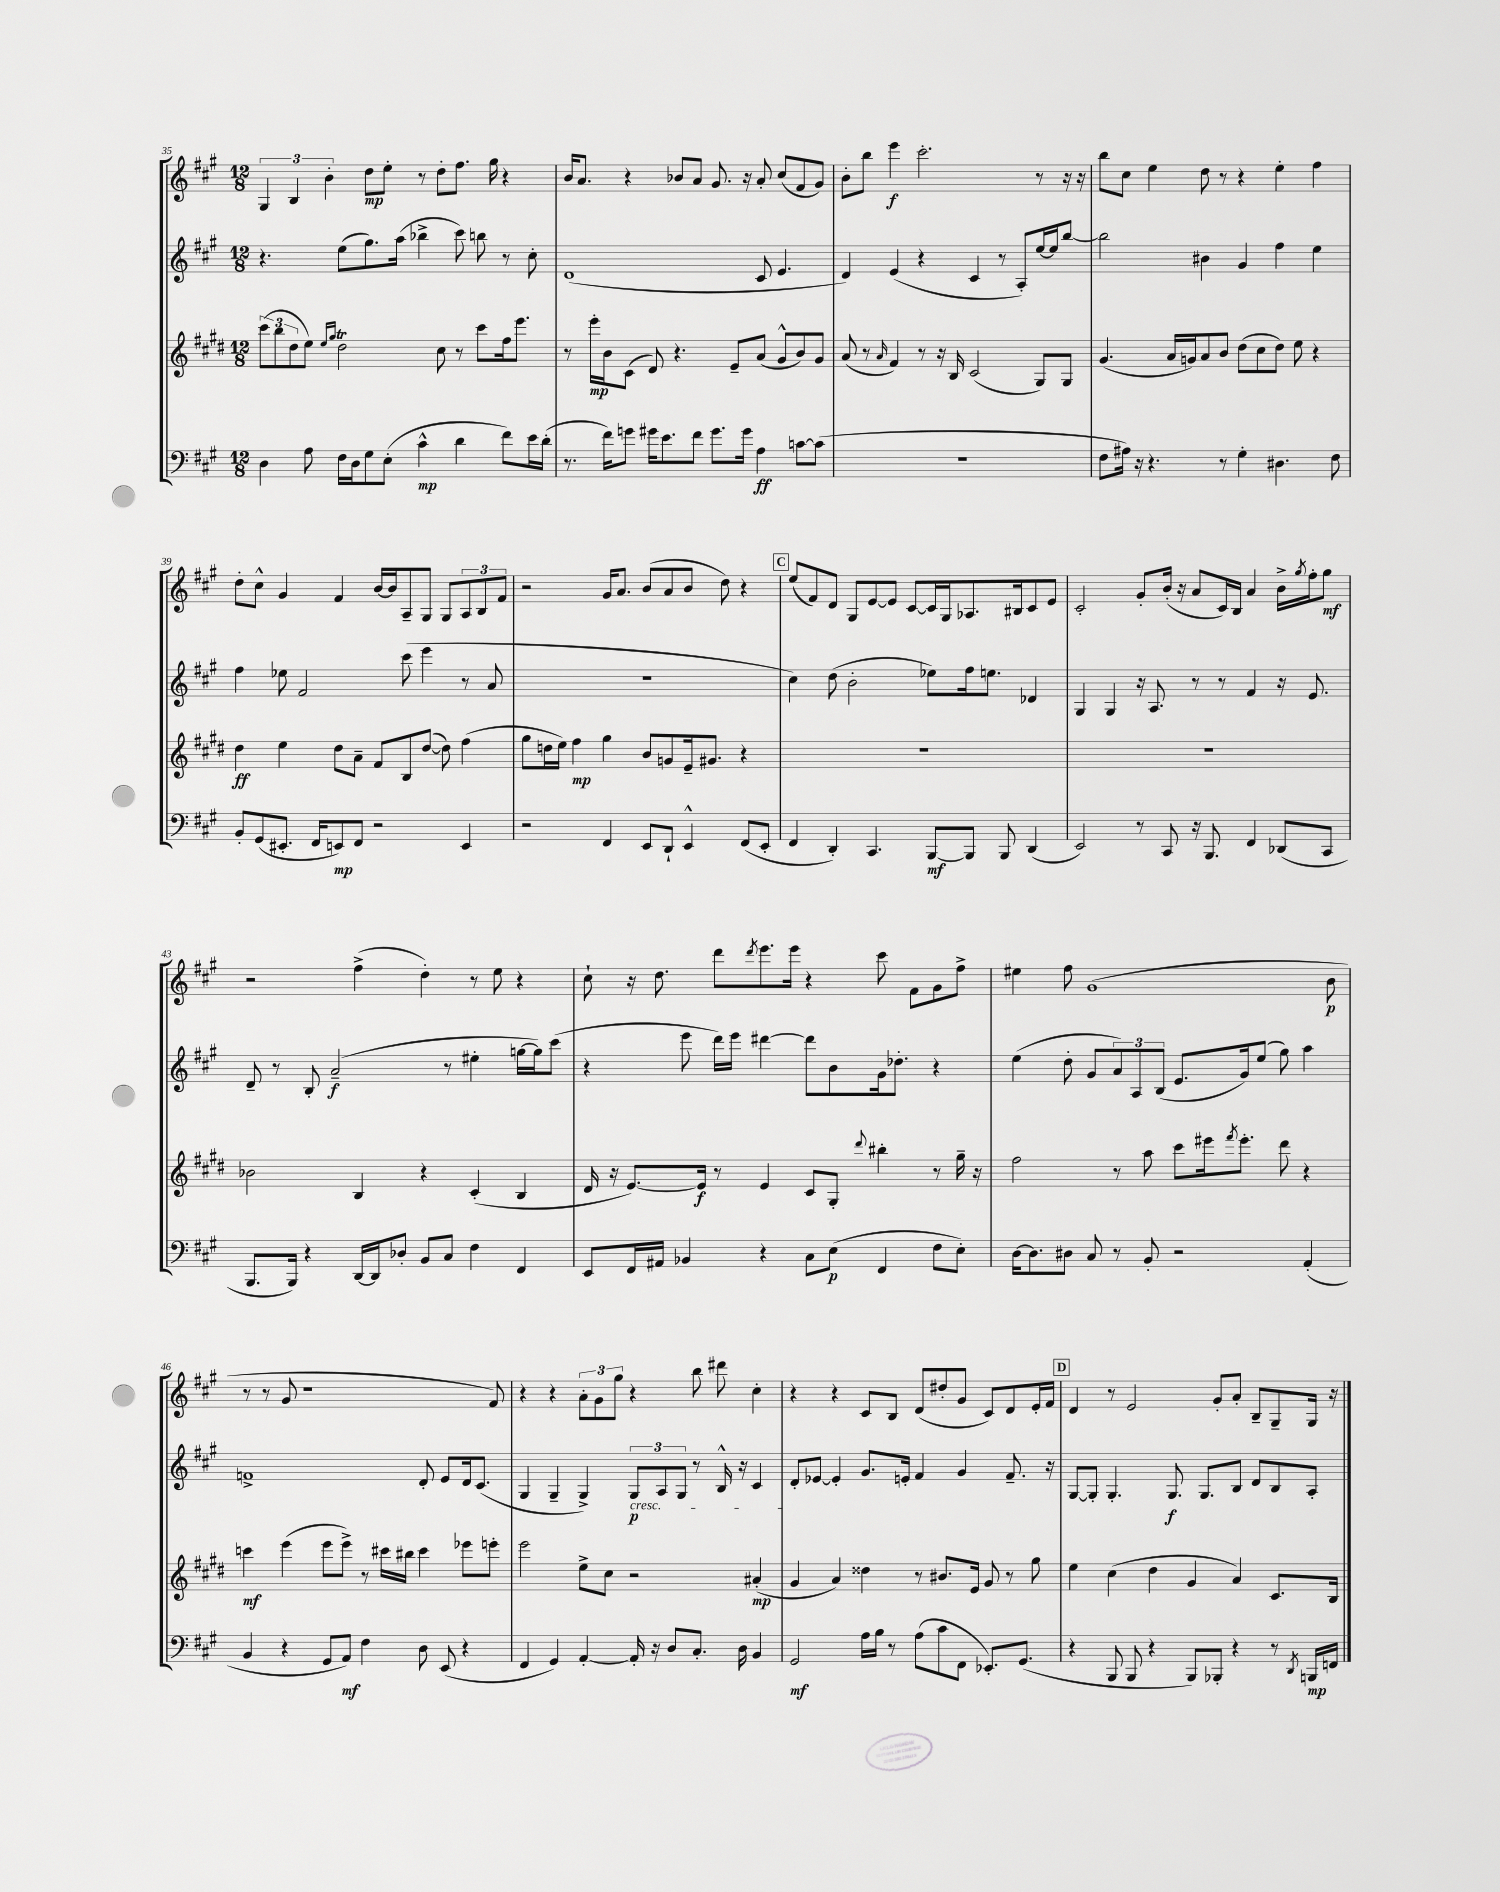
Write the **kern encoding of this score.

**kern	**kern	**kern	**kern
*staff4	*staff3	*staff2	*staff1
*clefF4	*clefG2	*clefG2	*clefG2
*k[f#c#g#]	*k[f#c#g#d#]	*k[f#c#g#]	*k[f#c#g#]
*M12/8	*M12/8	*M12/8	*M12/8
4D	(12ccc#	4.r	6G#
.	12bb	.	.
.	12dd#	.	6B
8A	8ee)	.	.
.	.	.	6b'
.	16qqee	.	.
.	16qqgg#	.	.
16F#	2dd#	(8ee	.
16D	.	.	.
8G#	.	8.gg#)	8dd
(8E'	.	.	8ee'
.	.	(16aa	.
4c#^^	.	4bb-^	8r
.	8cc#	.	8dd'
4d	8r	8ccc#)	8.ff#
.	8ccc#	8bb	.
.	.	.	16gg#
8f#)	16ff#	8r	4r
.	8.eee	.	.
16e	.	8cc#'	.
(16d'	.	.	.
=	=	=	=
8.r	8r	(1d	16b
.	.	.	8.a
.	16eee'	.	.
16f#)	16b	.	.
8g	(8c#	.	4r
16g#	8d#)	.	.
8.e	.	.	.
.	4.r	.	8b-
8f#	.	.	8a
8.g#	.	.	8.g#
.	8e~	.	.
16g#	.	.	16r
4A	(8a	8c#	8a'
.	8g#^^	4.e	(8cc#
[8c	8b)	.	8f#
(8c]	8g#	.	8g#)
=	=	=	=
1.r	(8a	4d)	8b'
.	8r	.	8bb
.	16qqa	.	.
.	4f#)	(4e	4eee
.	8r	4r	2.ccc#'
.	16r	.	.
.	16B	.	.
.	(2c#	4c#	.
.	.	8r	.
.	.	8A')	.
.	8G#)	[16ee	8r
.	.	16ee]	.
.	8G#	[8bb	16r
.	.	.	16r
=	=	=	=
8F#	(4.g#	2bb]	8bb
16A#)	.	.	8cc#
16r	.	.	.
4.r	.	.	4ee
.	16a	.	.
.	16g)	.	.
.	8a	4b#	8dd
8r	8b	.	8r
4G#'	(8dd#	4g#	4r
.	8cc#	.	.
4.D#	8dd#)	4ff#	4ee'
.	8ee	.	.
.	4r	4ee	4ff#
8F#	.	.	.
=	=	=	=
8BB'	4dd#	4ff#	8dd'
(8GG#	.	.	8cc#^^
8.EE#'	4ee	8ee-	4g#
.	.	2f#	.
16FF#	.	.	.
8EE)	8dd#	.	4f#
8FF#	8a~	.	.
2r	8f#	.	[16b
.	.	.	16b]
.	8B	(8ccc#	8A~
.	([8dd#	4eee	8G#
.	8dd#])	.	8G#
4EE	(4ff#	8r	12A
.	.	.	12B
.	.	8a	.
.	.	.	12f#
=	=	=	=
2r	8gg#	1.r	2r
.	16dd	.	.
.	16ee)	.	.
.	4ff#	.	.
4FF#	4gg#	.	16g#
.	.	.	8.a
8EE	8b	.	(8b
8DD`	8g	.	8a
4EE^^	16e~	.	8b
.	8.g#	.	.
.	.	.	8dd)
(8FF#	4r	.	4r
8EE'	.	.	.
=	=	=	=
4FF#	1.r	4cc#)	(8ee
.	.	.	8f#)
4DD')	.	(8dd	8d
.	.	2b'	8G#
4.CC#	.	.	[8e
.	.	.	8e]
.	.	.	[8c#
[8BBB	.	8ee-)	16c#]
.	.	.	16G#
8BBB]	.	16ff#	8.A-
.	.	8.ee	.
8BBB	.	.	.
.	.	.	16B#
(4DD	.	4d-	8c#
.	.	.	8e
=	=	=	=
2EE)	1.r	4G#	2c#'
.	.	4G#	.
8r	.	16r	8g#'
.	.	8.A	.
8CC#	.	.	(16b'
.	.	.	16r
16r	.	8r	8a
8.BBB	.	.	.
.	.	8r	16c#)
.	.	.	16B
4FF#	.	4f#	4a
(8DD-	.	16r	16b^
.	.	.	8qgg#
.	.	8.e	16ff#'
8CC#	.	.	8gg#
=	=	=	=
8.BBB	2b-	8d~	2r
.	.	8r	.
16BBB)	.	.	.
4r	.	8B'	.
.	.	(2a~	.
[16DD	4B	.	(4ff#^
16DD]	.	.	.
8D-'	.	.	.
8BB	4r	.	4dd')
8C#	.	8r	.
4F#	(4c#'	4ee#'	8r
.	.	.	8ee
4FF#	4B	[16gg	4r
.	.	16gg])	.
.	.	(8ccc#	.
=	=	=	=
8EE	16d#	4r	8cc#`
.	16r	.	.
16FF#	[8.e)	.	16r
16AA#	.	.	8.dd
4BB-	.	8eee	.
.	16e]	.	.
.	8r	16ddd)	8ddd
.	.	16eee	.
.	.	.	8qddd
4r	4e	[4ddd#	8.eee
.	.	.	16eee
8C#	8c#	8ddd#]	4r
(8E	8G#'	8b	.
.	8qqddd#	.	.
4FF#	4bb#'	16g#	8ccc#
.	.	8.dd-'	.
.	.	.	8f#
8F#	8r	4r	8g#
8E')	16gg#~	.	8ff#^
.	16r	.	.
=	=	=	=
[16D	2ff#	(4ee	4ee#
8.D]	.	.	.
8D#	.	8dd'	8ff#
8C#	.	8g#	(1g#
8r	8r	12a)	.
.	.	12A	.
8BB'	8aa	.	.
.	.	(12B	.
2r	8ccc#	8.e	.
.	16eee#	.	.
.	8qfff#	.	.
.	8.eee#'	16g#)	.
.	.	(8ee	.
.	8ddd#	8gg#)	.
(4AA'	4r	4aa	.
.	.	.	8b
=	=	=	=
4BB	4ccc	1f^	8r
.	.	.	8r
4r	(4eee	.	8g#
.	.	.	1r
8GG#	8eee	.	.
8AA)	8eee^)	.	.
4F#	8r	.	.
.	16ccc#	.	.
.	16bb#	.	.
8D	4ccc#	8d'	.
(8EE	.	8e	.
4r	8eee-	16d	.
.	.	(8.c#	.
.	8eee'	.	8f#)
=	=	=	=
4FF#	2eee	4G#	4r
4GG#)	.	4G#~	4r
[4AA'	8ee^	4G#^)	12a'
.	.	.	12g#
.	8cc#	.	.
.	.	.	12gg#
16AA']	2r	12G#	4r
16r	.	.	.
.	.	12A	.
8D	.	.	.
.	.	12G#	.
8.C#'	.	8r	8bb
.	.	16B^^	8ddd#
16D	.	16r	.
4BB	(4a#'	4c#	4cc#'
=	=	=	=
2GG#	4g#	8d'	4r
.	.	[8e-	.
.	4a)	4e-']	4r
16A	4dd##	8.g#	8c#
16B	.	.	.
8r	.	.	8B
.	.	16e'	.
(8A	8r	4f#	(8d
8c#	8.b#	.	8dd#'
8FF#	.	4g#	8g#
.	16e	.	.
8.EE-')	8g#	.	8c#)
.	8r	8.f#~	8d
(8.GG#	.	.	.
.	8gg#	.	16e'
.	.	16r	16f#
=	=	=	=
4r	4ee	[8G#	4d
.	.	8G#']	.
8BBB	(4cc#	4.G#'	8r
8BBB	.	.	2e
4r	4dd#	.	.
.	.	8.G#	.
8BBB)	4g#	.	.
.	.	8.G#	.
8BBB-'	.	.	8g#'
4r	4a)	8B	8a'
.	.	8d	8B~
8r	8.c#	8B	8G#~
8qDD	.	.	.
16BBB	.	8A'	16G#
16FF	16B	.	16r
==	==	==	==
*-	*-	*-	*-
